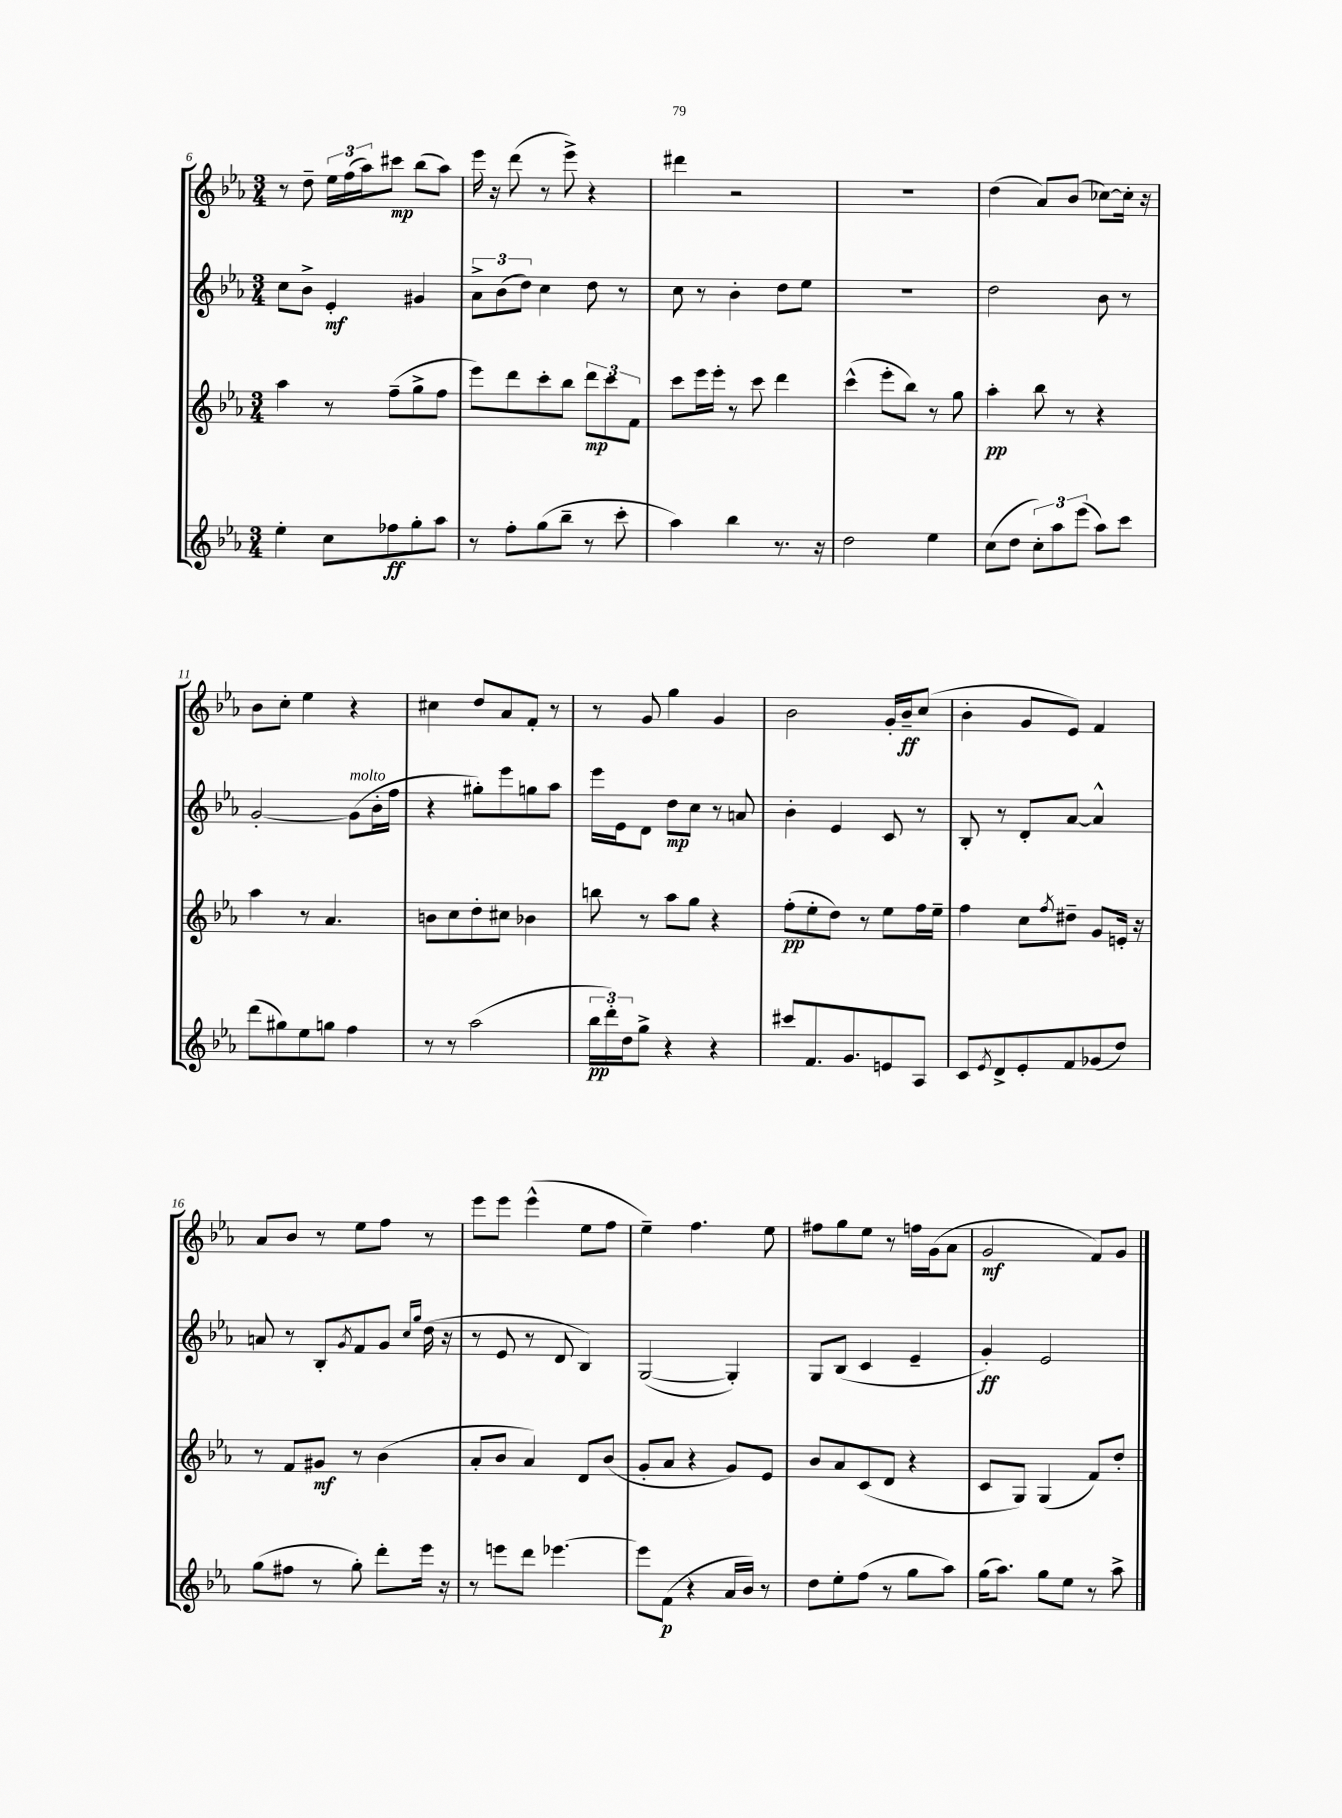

**kern	**dynam	**kern	**dynam	**kern	**dynam	**kern	**dynam
*part4	*part4	*part3	*part3	*part2	*part2	*part1	*part1
*staff4	*staff4	*staff3	*staff3	*staff2	*staff2	*staff1	*staff1
*clefG2	*	*clefG2	*	*clefG2	*	*clefG2	*
*k[b-e-a-]	*	*k[b-e-a-]	*	*k[b-e-a-]	*	*k[b-e-a-]	*
*M3/4	*	*M3/4	*	*M3/4	*	*M3/4	*
=6	=6	=6	=6	=6	=6	=6	=6
4ee-'\	.	4aa-\	.	8cc\L	.	8r	.
.	.	.	.	8b-^\J	.	8dd~\	.
8cc\L	.	8r	.	4e-'/	mf	24ee-\LL	.
.	.	.	.	.	.	(24ff\	.
.	.	.	.	.	.	24aa-\J)	.
8ff-X\	ff	(8ff~\L	.	.	.	8ccc#X\J	mp
8gg'\	.	8gg^\	.	4g#X/	.	(8bb-\L	.
8aa-\J	.	8ff\J	.	.	.	8aa-\J)	.
=7	=7	=7	=7	=7	=7	=7	=7
8r	.	8eee-\L)	.	12a-^\L	.	16eee-\	.
.	.	.	.	.	.	16r	.
.	.	.	.	(12b-\	.	.	.
8ff'\L	.	8ddd\	.	.	.	(8ddd\	.
.	.	.	.	12dd\J)	.	.	.
(8gg\	.	8ccc'\	.	4cc\	.	8r	.
8bb-~\J	.	8bb-\J	.	.	.	8eee-^\)	.
8r	.	12ddd\L	mp	8dd\	.	4r	.
.	.	12ccc\	.	.	.	.	.
8ccc'\	.	.	.	8r	.	.	.
.	.	12f\J	.	.	.	.	.
=8	=8	=8	=8	=8	=8	=8	=8
4aa-\)	.	8ccc\L	.	8cc\	.	4ddd#X\	.
.	.	16eee-\L	.	8r	.	.	.
.	.	16eee-'\JJ	.	.	.	.	.
4bb-\	.	8r	.	4b-'\	.	2r	.
.	.	8ccc\	.	.	.	.	.
8.r	.	4ddd\	.	8dd\L	.	.	.
.	.	.	.	8ee-\J	.	.	.
16r	.	.	.	.	.	.	.
=9	=9	=9	=9	=9	=9	=9	=9
2dd\	.	(4ccc^^\	.	2.r	.	2.r	.
.	.	8eee-'\L	.	.	.	.	.
.	.	8bb-\J)	.	.	.	.	.
4ee-\	.	8r	.	.	.	.	.
.	.	8gg\	.	.	.	.	.
=10	=10	=10	=10	=10	=10	=10	=10
(8cc\L	.	4aa-'\	pp	2dd\	.	(4dd\	.
8dd\J	.	.	.	.	.	.	.
12cc'\L)	.	8bb-\	.	.	.	8a-/L)	.
12aa-\	.	.	.	.	.	.	.
.	.	8r	.	.	.	(8b-/J	.
(12eee-\J	.	.	.	.	.	.	.
8aa-\L)	.	4r	.	8b-\	.	[8cc-X\L)	.
8ccc\J	.	.	.	8r	.	16cc-'\Jk]	.
.	.	.	.	.	.	16r	.
!!LO:LB:g=z
=11	=11	=11	=11	=11	=11	=11	=11
(8ddd\L	.	4aa-\	.	[2g'/	.	8b-\L	.
8gg#X\)	.	.	.	.	.	8cc'\J	.
8ee-\	.	8r	.	.	.	4ee-\	.
8ggn\J	.	4.a-/	.	.	.	.	.
!	!	!	!	!LO:TX:a:i:t=molto	!	!	!
4ff\	.	.	.	(8g\L]	.	4r	.
.	.	.	.	16b-'\L	.	.	.
.	.	.	.	16ff\JJ	.	.	.
=12	=12	=12	=12	=12	=12	=12	=12
8r	.	8bn\L	.	4r	.	4cc#X\	.
8r	.	8cc\	.	.	.	.	.
(2aa-\	.	8dd'\	.	8gg#X'\L)	.	8dd/L	.
.	.	8cc#X\J	.	8eee-\	.	8a-/	.
.	.	4b-X\	.	8ggn\	.	8f'/J	.
.	.	.	.	8aa-\J	.	8r	.
=13	=13	=13	=13	=13	=13	=13	=13
24bb-\LL	pp	8bbn\	.	16eee-\LL	.	8r	.
24ddd'\)	.	.	.	.	.	.	.
.	.	.	.	16e-\J	.	.	.
24dd\J	.	.	.	.	.	.	.
8gg^\J	.	8r	.	8d\J	.	8g/	.
4r	.	8aa-\L	.	8dd\L	mp	4gg\	.
.	.	8gg\J	.	8cc\J	.	.	.
4r	.	4r	.	8r	.	4g/	.
.	.	.	.	8an/	.	.	.
=14	=14	=14	=14	=14	=14	=14	=14
8ccc#X/L	.	(8ff'\L	pp	4b-'\	.	2b-\	.
8.f/	.	8ee-'\	.	.	.	.	.
.	.	8dd\J)	.	4e-/	.	.	.
8.g/	.	.	.	.	.	.	.
.	.	8r	.	.	.	.	.
8en/	.	8ee-\L	.	8c/	.	16g'/LL	.
.	.	.	.	.	.	16b-~/J	ff
8A-/J	.	16ff\L	.	8r	.	(8cc/J	.
.	.	16ee-~\JJ	.	.	.	.	.
=15	=15	=15	=15	=15	=15	=15	=15
8c/L	.	4ff\	.	8B-'/	.	4b-'\	.
8qe-/	.	.	.	.	.	.	.
8d^/	.	.	.	8r	.	.	.
8e-'/	.	8cc\L	.	8d'/L	.	8g/L	.
.	.	8qff/	.	.	.	.	.
8f/	.	8dd#X~\J	.	[8a-/J	.	8e-/J)	.
(8g-X/	.	8g/L	.	4a-^^/]	.	4f/	.
8dd/J)	.	16en'/Jk	.	.	.	.	.
.	.	16r	.	.	.	.	.
!!LO:LB:g=z
=16	=16	=16	=16	=16	=16	=16	=16
(8gg\L	.	8r	.	8an/	.	8a-/L	.
8ff#X\J	.	8f/L	.	8r	.	8b-/J	.
8r	.	8g#X/J	mf	8B-'/L	.	8r	.
.	.	.	.	8qg/	.	.	.
8gg'\)	.	8r	.	8f/	.	8ee-\L	.
8ddd'\L	.	(4b-\	.	8g/J	.	8ff\J	.
.	.	.	.	16qqcc/LL	.	.	.
.	.	.	.	16qqgg/JJ	.	.	.
16eee-\Jk	.	.	.	(16dd\	.	8r	.
16r	.	.	.	16r	.	.	.
=17	=17	=17	=17	=17	=17	=17	=17
8r	.	8a-'/L	.	8r	.	8eee-\L	.
8eeen\L	.	8b-/J	.	8e-/	.	8eee-\J	.
8ddd\J	.	4a-/)	.	8r	.	(4eee-^^\	.
[4.eee-X\	.	.	.	8d/	.	.	.
.	.	8d/L	.	4B-/)	.	8ee-\L	.
.	.	(8b-/J	.	.	.	8ff\J	.
=18	=18	=18	=18	=18	=18	=18	=18
8eee-\L]	.	8g'/L	.	([2G/	.	4ee-~\)	.
(8f\J	p	8a-/J	.	.	.	.	.
4r	.	4r	.	.	.	4.ff\	.
16a-/LL	.	8g/L)	.	4G'/])	.	.	.
16b-/JJ)	.	.	.	.	.	.	.
8r	.	8e-/J	.	.	.	8ee-\	.
=19	=19	=19	=19	=19	=19	=19	=19
8dd\L	.	8b-/L	.	8G/L	.	8ff#X\L	.
8ee-'\	.	8a-/	.	(8B-/J	.	8gg\	.
(8ff\J	.	(8c/	.	4c/	.	8ee-\J	.
8r	.	8d/J	.	.	.	8r	.
8gg\L	.	4r	.	4e-~/	.	16ffn\LL	.
.	.	.	.	.	.	(16g\J	.
8aa-\J)	.	.	.	.	.	8a-\J	.
=20	=20	=20	=20	=20	=20	=20	=20
(16gg\KL	.	8c/L	.	4g'/)	ff	2g/	mf
8.aa-\J)	.	.	.	.	.	.	.
.	.	8G/J)	.	.	.	.	.
8gg\L	.	(4G/	.	2e-/	.	.	.
8ee-\J	.	.	.	.	.	.	.
8r	.	8f/L)	.	.	.	8f/L)	.
8aa-^\	.	8dd'/J	.	.	.	8g/J	.
==	==	==	==	==	==	==	==
*-	*-	*-	*-	*-	*-	*-	*-
